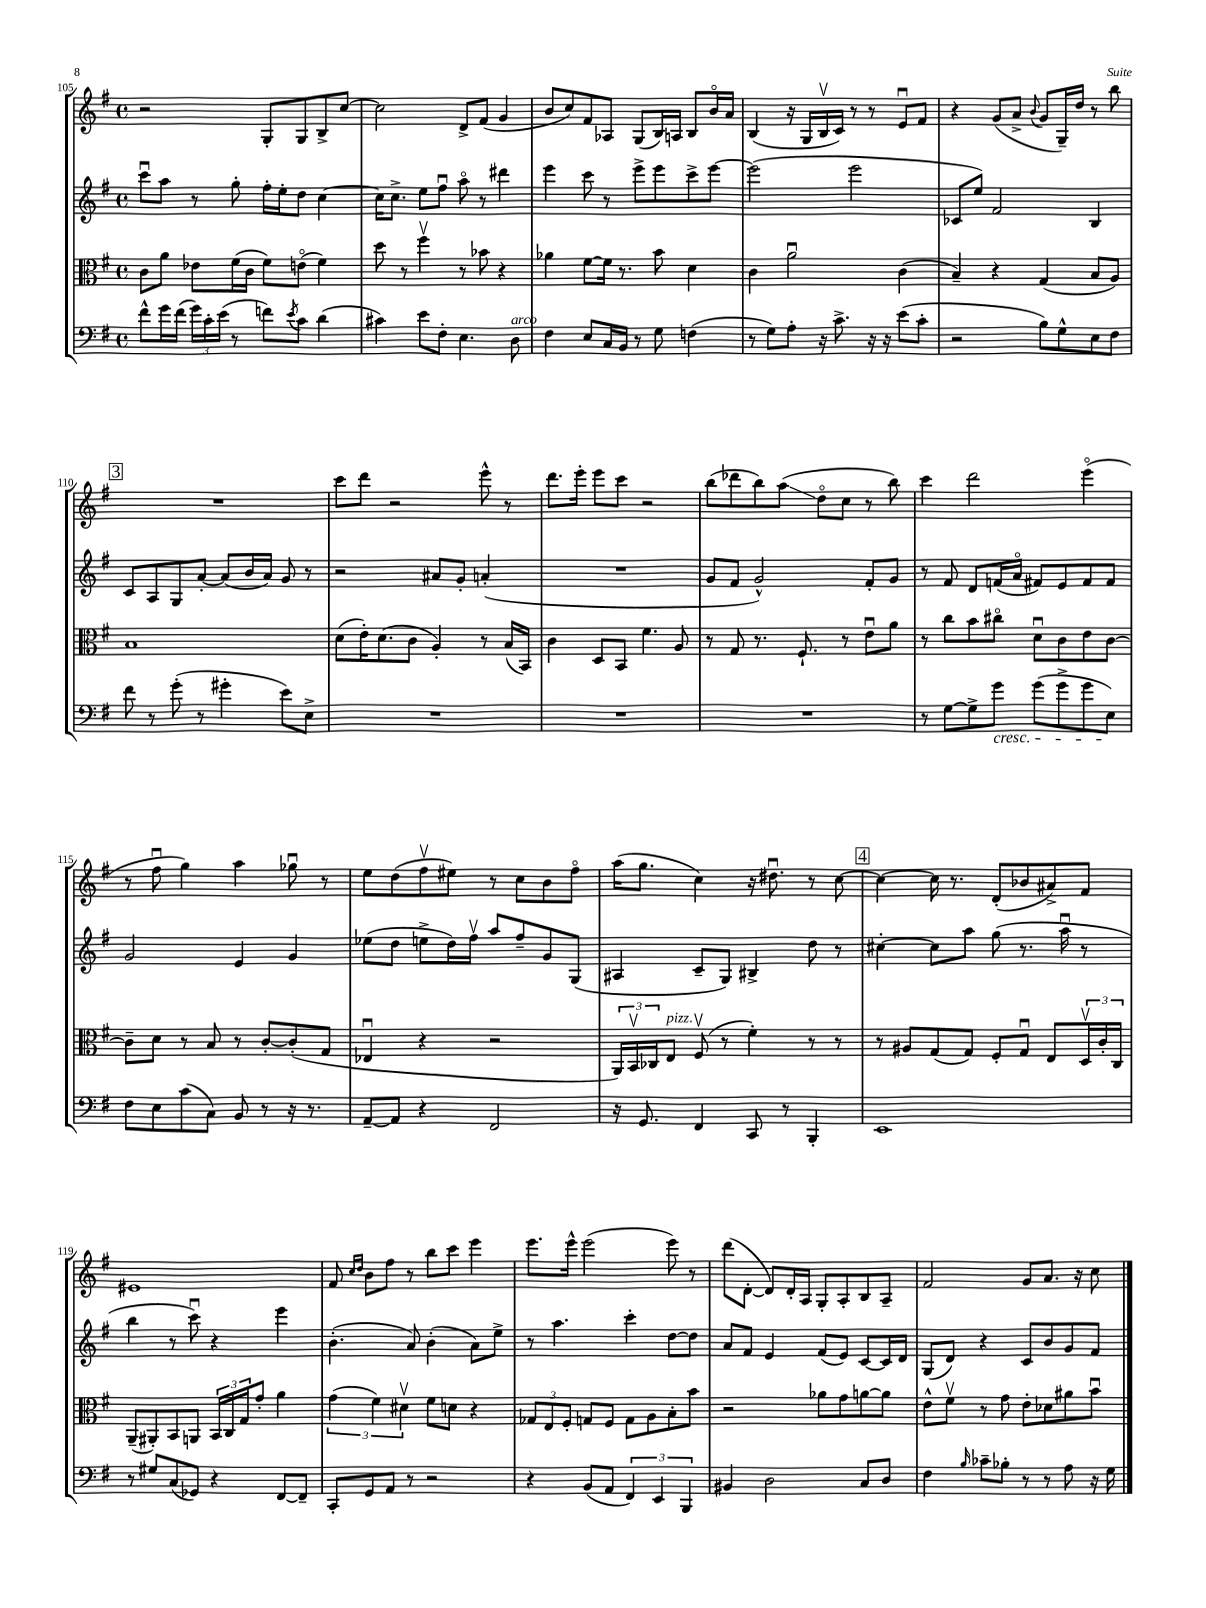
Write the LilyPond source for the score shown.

<<
\new StaffGroup <<
\new Staff = "s0" {
    \clef treble \key g \major \defaultTimeSignature \time 4/4
    r2 g8-. g8 b8-> c''8~ |
    c''2 d'8-> fis'8( g'4 |
    b'8 c''8) fis'8 aes8 g8( b16) a16 b8 b'16\flageolet a'16 |
    b4( r16 g16 b16\upbow c'16) r8 r8 e'8\downbow fis'8 |
    r4 g'8( a'8-> \appoggiatura { b'8 } g'8 g16--) d''16 r8 b''8 |
    \mark \markup { \box "3" } R1 |
    c'''8 d'''8 r2 e'''8-^ r8 |
    d'''8. e'''16-. e'''8 c'''8 r2 |
    b''8( des'''8 b''8) a''8\glissando( d''8\flageolet c''8 r8 b''8) |
    c'''4 d'''2 e'''4\flageolet( |
    r8 fis''8\downbow g''4) a''4 ges''8\downbow r8 |
    e''8 d''8( fis''8\upbow eis''8) r8 c''8 b'8 fis''8\flageolet |
    a''16( g''8. c''4) r16 dis''8.\downbow r8 c''8~ |
    \mark \markup { \box "4" } c''4~ c''16 r8. d'8-.( bes'8 ais'8->) fis'8 |
    eis'1 |
    fis'8 \grace { c''16 d''16 } b'8 fis''8 r8 b''8 c'''8 e'''4 |
    e'''8. e'''16-^ e'''2( e'''8) r8 |
    d'''8( d'8~-. d'8) d'16-. a16 g8-. a8-. b8 a8-- |
    fis'2 g'8 a'8. r16 c''8 \bar "|." |
}
\new Staff = "s1" {
    \clef treble \key g \major \defaultTimeSignature \time 4/4
    c'''8\downbow a''8 r8 g''8-. fis''16-. e''16-. d''8 c''4~ |
    c''16 c''8.-> e''8 fis''8\downbow a''8\flageolet r8 dis'''4 |
    e'''4 c'''8 r8 e'''8-> e'''8 c'''8-> e'''8~ |
    e'''2( e'''2 |
    ces'8 e''8) fis'2 b4 |
    \mark \markup { \box "3" } c'8 a8 g8 a'8~-. a'8( b'16 a'16) g'8 r8 |
    r2 ais'8 g'8-. a'4-.( |
    R1 |
    g'8 fis'8 g'2-^) fis'8-. g'8 |
    r8 fis'8 d'8 f'16( a'16\flageolet fis'8) e'8 fis'8 fis'8 |
    g'2 e'4 g'4 |
    ees''8( d''8 e''8-> d''16) fis''16\upbow a''8 fis''8-- g'8 g8( |
    ais4 c'8-- g8) bis4-> d''8 r8 |
    \mark \markup { \box "4" } cis''4~-. cis''8 a''8 g''8( r8. a''16\downbow r8 |
    b''4 r8 c'''8\downbow) r4 e'''4 |
    b'4.-.( a'8) b'4-.( a'8) e''8-> |
    r8 a''4. c'''4-. d''8~ d''8 |
    a'8 fis'8 e'4 fis'8( e'8) c'8~ c'16 d'16 |
    g8( d'8) r4 c'8 b'8 g'8 fis'8 \bar "|." |
}
\new Staff = "s2" {
    \clef alto \key g \major \defaultTimeSignature \time 4/4
    c'8 a'8 ees'8 fis'16( c'16 fis'8) e'8\flageolet( fis'4) |
    d''8 r8 fis''4\upbow r8 bes'8 r4 |
    aes'4 fis'8~ fis'16 r8. b'8 d'4 |
    c'4 a'2\downbow c'4( |
    b4--) r4 g4( b8 a8) |
    \mark \markup { \box "3" } b1 |
    d'8( e'16-.) d'8.( c'8 a4-.) r8 b16( b,16) |
    c'4 d8 b,8 fis'4. a8 |
    r8 g8 r8. fis8.-! r8 e'8\downbow a'8 |
    r8 c''8 b'8 cis''8\flageolet d'8\downbow c'8 e'8 c'8~ |
    c'8-- d'8 r8 b8 r8 c'8~-. c'8-.( g8 |
    ees4\downbow r4 r2 |
    \tuplet 3/2 { a,16) b,16\upbow ces16 } e8^\markup { \italic "pizz." } fis8\upbow( r8 fis'4-.) r8 r8 |
    \mark \markup { \box "4" } r8 ais8 g8( g8) fis8-. g8\downbow e8 \tuplet 3/2 { d16\upbow c'16-. c16 } |
    a,8--( ais,8-.) b,8 a,8 \tuplet 3/2 { b,16 c16 g16 } g'8-. a'4 |
    \tuplet 3/2 { g'4( fis'4) dis'4\upbow } fis'8 d'8 r4 |
    \tuplet 3/2 { ges8 e8 fis8-. } g8 fis8 g8 a8 b8-. b'8 |
    r2 aes'8 g'8 a'8~ a'8 |
    e'8-^ fis'8\upbow r8 g'8 e'8-. des'8 ais'8 b'8\downbow \bar "|." |
}
\new Staff = "s3" {
    \clef bass \key g \major \defaultTimeSignature \time 4/4
    fis'8-^ g'16 fis'16( \tuplet 3/2 { g'16) c'16-. e'16( } r8 f'8) \acciaccatura { e'8 } c'8 d'4( |
    cis'4) e'8 fis8-. e4. d8^\markup { \italic "arco" } |
    fis4 e8 c16 b,16 r8 g8 f4( |
    r8 g8) a8-. r16 c'8.-> r16 r16 e'8( c'8-. |
    r2 b8) g8-^ e8 fis8 |
    \mark \markup { \box "3" } fis'8 r8 g'8-.( r8 gis'4-. e'8) e8-> |
    R1 |
    R1 |
    R1 |
    r8 g8~ g8-> g'8\cresc g'8( g'8-> g'8 e8\!) |
    fis8 e8 c'8( c8) b,8 r8 r16 r8. |
    a,8~-- a,8 r4 fis,2 |
    r16 g,8. fis,4 c,8 r8 b,,4-. |
    \mark \markup { \box "4" } e,1 |
    r8 gis8 c8( ges,8) r4 fis,8~ fis,8-- |
    c,8-. g,8 a,8 r8 r2 |
    r4 b,8( a,8 \tuplet 3/2 { fis,4) e,4 b,,4 } |
    bis,4 d2 c8 d8 |
    fis4 \grace { b16 } ces'8-- bes8-. r8 r8 a8 r16 g16 \bar "|." |
}
>>
>>
\layout { \context { \Score currentBarNumber = #105 } }
